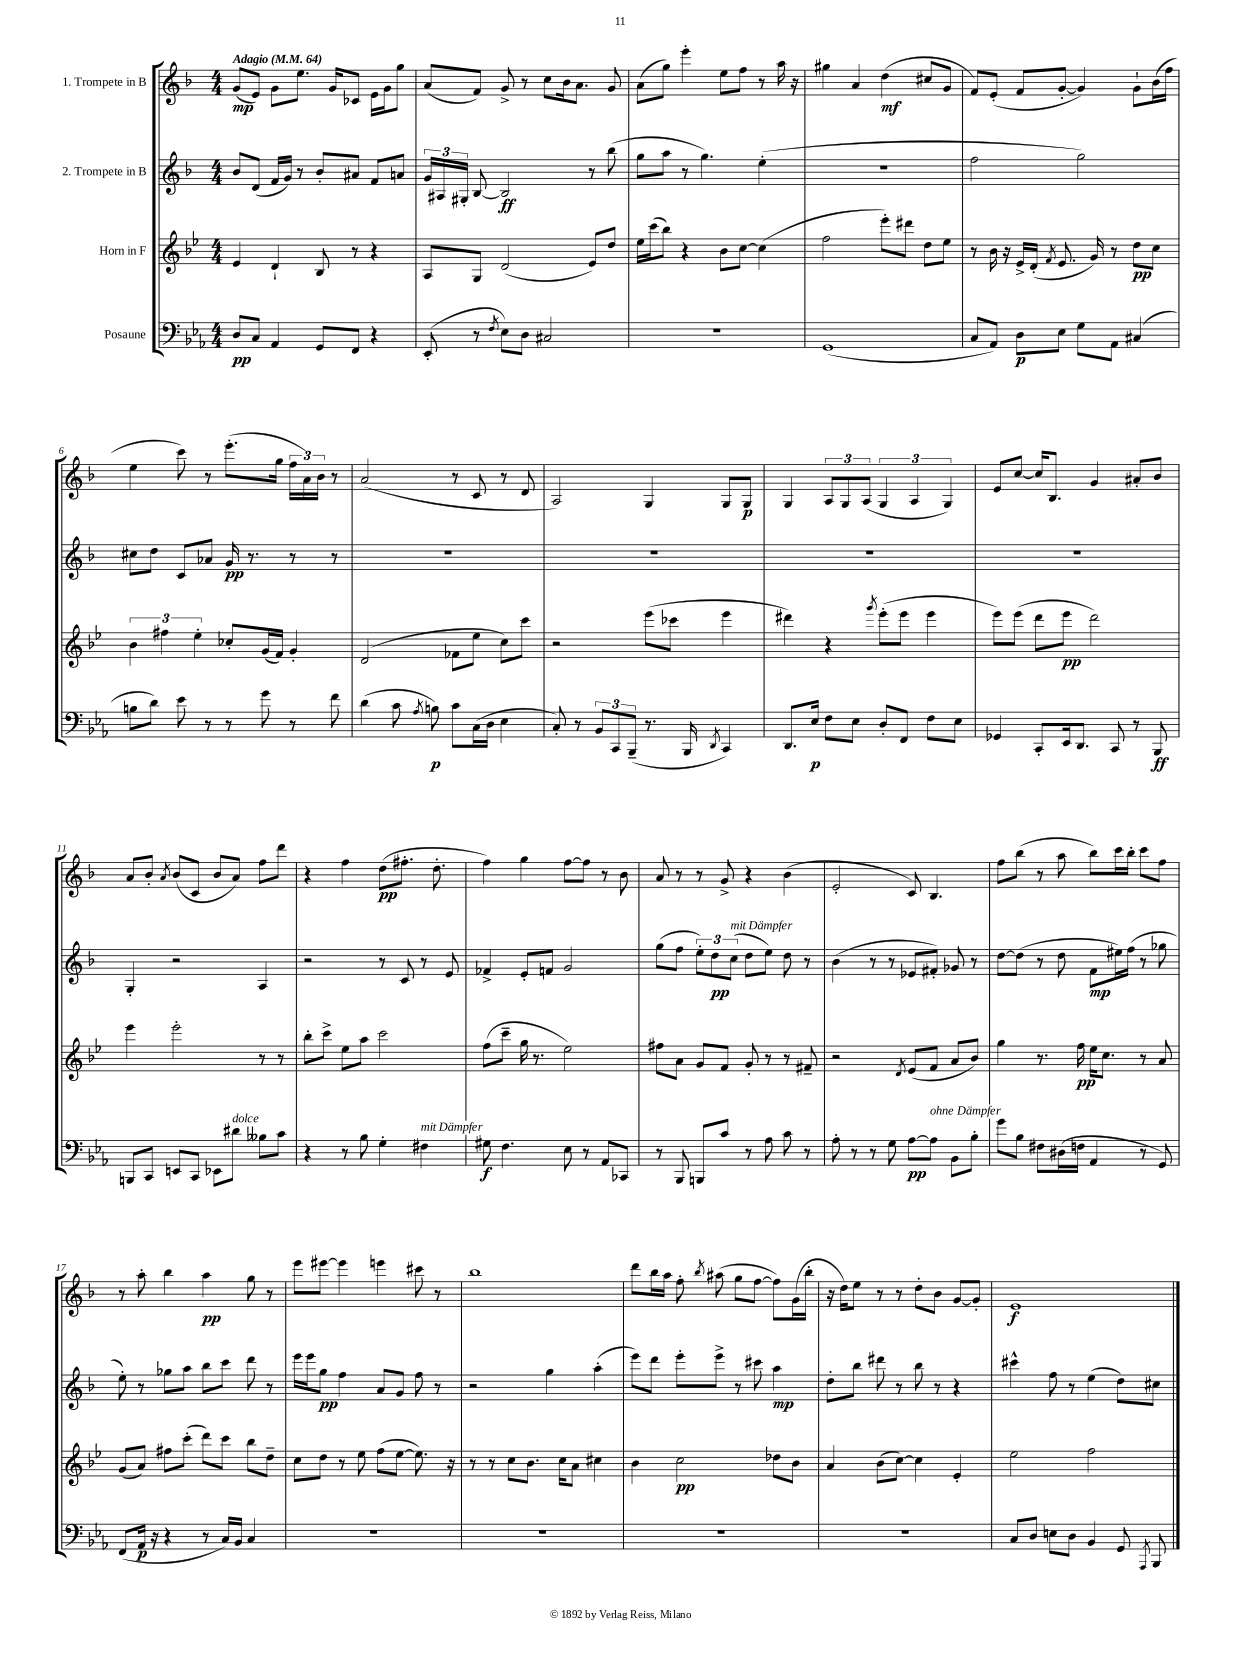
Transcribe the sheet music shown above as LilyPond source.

<<
\new StaffGroup <<
\new Staff = "s0" \with { instrumentName = "1. Trompete in B" } {
    \clef treble \key f \major \numericTimeSignature \time 4/4 \tempo "Adagio" 4 = 64
    \autoBeamOff g'8[\mp( e'8]) g'8[ e''8.] g'16[ ces'8] e'16[ g'16 g''8] |
    a'8[( f'8]) g'8-> r8 c''8[ bes'16 a'8.] g'8 |
    a'8[( g''8]) e'''4-. e''8[ f''8] r8 a''16 r16 |
    gis''4 a'4 d''4\mf( cis''8[ g'8] |
    f'8[) e'8]-.( f'8[ g'8]~-. g'4) g'8[-! bes'16( f''16] |
    e''4 c'''8) r8 e'''8.[-.( g''16] \tuplet 3/2 { f''16[ a'16) bes'16] } r8 |
    a'2( r8 c'8 r8 d'8 |
    a2) g4 g8[ g8]\p |
    g4 \tuplet 3/2 { a8[ g8 a8]( } \tuplet 3/2 { g4 a4 g4) } |
    e'8[ c''8]~ c''16[ bes8.] g'4 ais'8[-. bes'8] |
    a'8[ bes'8]-. \acciaccatura { a'8 } bes'8[( c'8] bes'8[ a'8]) f''8[ d'''8] |
    r4 f''4 d''8[\pp( fis''8.]-. d''8.-. |
    f''4) g''4 f''8[~ f''8] r8 bes'8 |
    a'8 r8 r8 g'8-> r4 bes'4( |
    e'2-. c'8) bes4. |
    f''8[ bes''8]( r8 a''8 bes''8[) c'''16 bes''16]-. c'''8[ f''8] |
    r8 a''8-. bes''4 a''4\pp g''8 r8 |
    e'''8[ eis'''8]~ eis'''4 e'''4 cis'''8 r8 |
    bes''1 |
    d'''8[ bes''16 a''16] f''8-. \acciaccatura { bes''8 } ais''8( g''8[ f''8]~ f''8[) g'16( bes''16]-. |
    r16 d''16[) e''8] r8 r8 d''8[-. bes'8] g'8[~ g'8]-. |
    e'1\f \bar "|." |
}
\new Staff = "s1" \with { instrumentName = "2. Trompete in B" } {
    \clef treble \key f \major \numericTimeSignature \time 4/4
    \autoBeamOff bes'8[ d'8]( f'16[ g'16]) r8 bes'8[-. ais'8] f'8[ a'8] |
    \tuplet 3/2 { g'16[ ais16 gis16]-. } bes8~ bes2\ff r8 bes''8( |
    g''8[ a''8] r8 g''4.) e''4-.( |
    r1 |
    f''2 g''2) |
    cis''8[ d''8] c'8[ aes'8] g'16\pp r8. r8 r8 |
    R1 |
    R1 |
    R1 |
    R1 |
    g4-. r2 a4 |
    r2 r8 c'8 r8 e'8 |
    fes'4-> e'8[-. f'8] g'2 |
    g''8[( f''8] \tuplet 3/2 { e''8[-.) d''8\pp c''8]^\markup { \italic "mit Dämpfer" }( } d''8[ e''8]) d''8 r8 |
    bes'4( r8 r8 ees'8[ fis'8]-.) ges'8 r8 |
    d''8[~ d''8]( r8 d''8 f'8[\mp eis''16) f''16]( r8 ges''8 |
    e''8-.) r8 ges''8[ a''8] bes''8[ c'''8] d'''8 r8 |
    e'''16[ e'''16 g''8]\pp f''4 a'8[ g'8] f''8 r8 |
    r2 g''4 a''4-.( |
    e'''8[) d'''8] e'''8[-. e'''8]-> r8 cis'''8 a''4\mp |
    d''8[-. bes''8] dis'''8 r8 bes''8 r8 r4 |
    cis'''4-^ f''8 r8 e''4( d''8[) cis''8] \bar "|." |
}
\new Staff = "s2" \with { instrumentName = "Horn in F" } {
    \clef treble \key bes \major \numericTimeSignature \time 4/4
    \autoBeamOff ees'4 d'4-! bes8 r8 r4 |
    a8[ g8] d'2( ees'8[) d''8] |
    ees''16[ c'''16( bes''8]) r4 bes'8[ c''8]~ c''4( |
    f''2 ees'''8[-.) dis'''8] d''8[ ees''8] |
    r8 bes'16 r16 ees'16[-> d'16]-.( \acciaccatura { f'8 } ees'8. g'16) r8 d''8[\pp c''8] |
    \tuplet 3/2 { bes'4 fis''4 ees''4-. } ces''8[-. g'16( f'16]) g'4-. |
    d'2( fes'8[ ees''8] c''8[) c'''8] |
    r2 ees'''8[( ces'''8] ees'''4 |
    dis'''4) r4 \acciaccatura { g'''8 } ees'''8[-.( ees'''8] ees'''4 |
    ees'''8[) ees'''8]( d'''8[ ees'''8]\pp d'''2) |
    ees'''4 ees'''2-. r8 r8 |
    bes''8[-. c'''8]-> ees''8[ a''8] c'''2 |
    f''8[( c'''8]-- g''16 r8. ees''2) |
    fis''8[ a'8] g'8[ f'8] g'8-. r8 r8 fis'8-- |
    r2 \acciaccatura { d'8 } ees'8[( f'8] a'8[ bes'8]) |
    g''4 r8. f''16\pp ees''16[ c''8.] r8 a'8 |
    g'8[( a'8]) fis''8[ c'''8]-.( d'''8[) c'''8] bes''8[ d''8]-- |
    c''8[ d''8] r8 ees''8 f''8[( ees''8]~ ees''8.) r16 |
    r8 r8 c''8[ bes'8.] c''16[ a'8] cis''4 |
    bes'4 c''2\pp des''8[ bes'8] |
    a'4 bes'8[( c''8]~) c''4 ees'4-. |
    ees''2 f''2 \bar "|." |
}
\new Staff = "s3" \with { instrumentName = "Posaune" } {
    \clef bass \key ees \major \numericTimeSignature \time 4/4
    \autoBeamOff d8[\pp c8] aes,4 g,8[ f,8] r4 |
    ees,8-.( r8 \acciaccatura { f8 } ees8[) d8] cis2 |
    R1 |
    g,1( |
    c8[ aes,8]) d8[\p ees8] g8[ aes,8] cis4( |
    b8[ d'8]) ees'8 r8 r8 g'8 r8 f'8 |
    d'4( c'8 \acciaccatura { aes8 } b8\p) c'8[ c16( d16] ees4 |
    c8-.) r8 \tuplet 3/2 { bes,8[ c,8 bes,,8]--( } r8. bes,,16 \acciaccatura { d,8 } c,4) |
    d,8.[ ees16]\p f8[ ees8] d8[-. f,8] f8[ ees8] |
    ges,4 c,8[-. ees,16 d,8.] c,8 r8 bes,,8\ff |
    b,,8[ c,8] e,8[ c,8] ees,8[ dis'8]^\markup { \italic "dolce" } beses8[ c'8] |
    r4 r8 bes8 g4-. fis4^\markup { \italic "mit Dämpfer" } |
    gis8\f f4. ees8 r8 aes,8[ ces,8] |
    r8 bes,,8 b,,8[ c'8] r8 aes8 c'8 r8 |
    aes8-. r8 r8 g8 aes8[~\pp aes8]^\markup { \italic "ohne Dämpfer" } bes,8[ bes8]-. |
    g'8[ bes8] fis8[ dis16( f16] aes,4 r8 g,8) |
    f,8[( aes,16]\p r16 r4 r8 c16[) bes,16] c4 |
    R1 |
    R1 |
    R1 |
    R1 |
    c8[ d8] e8[ d8] bes,4 g,8 \acciaccatura { aes,,8 } bes,,8 \bar "|." |
}
>>
>>
